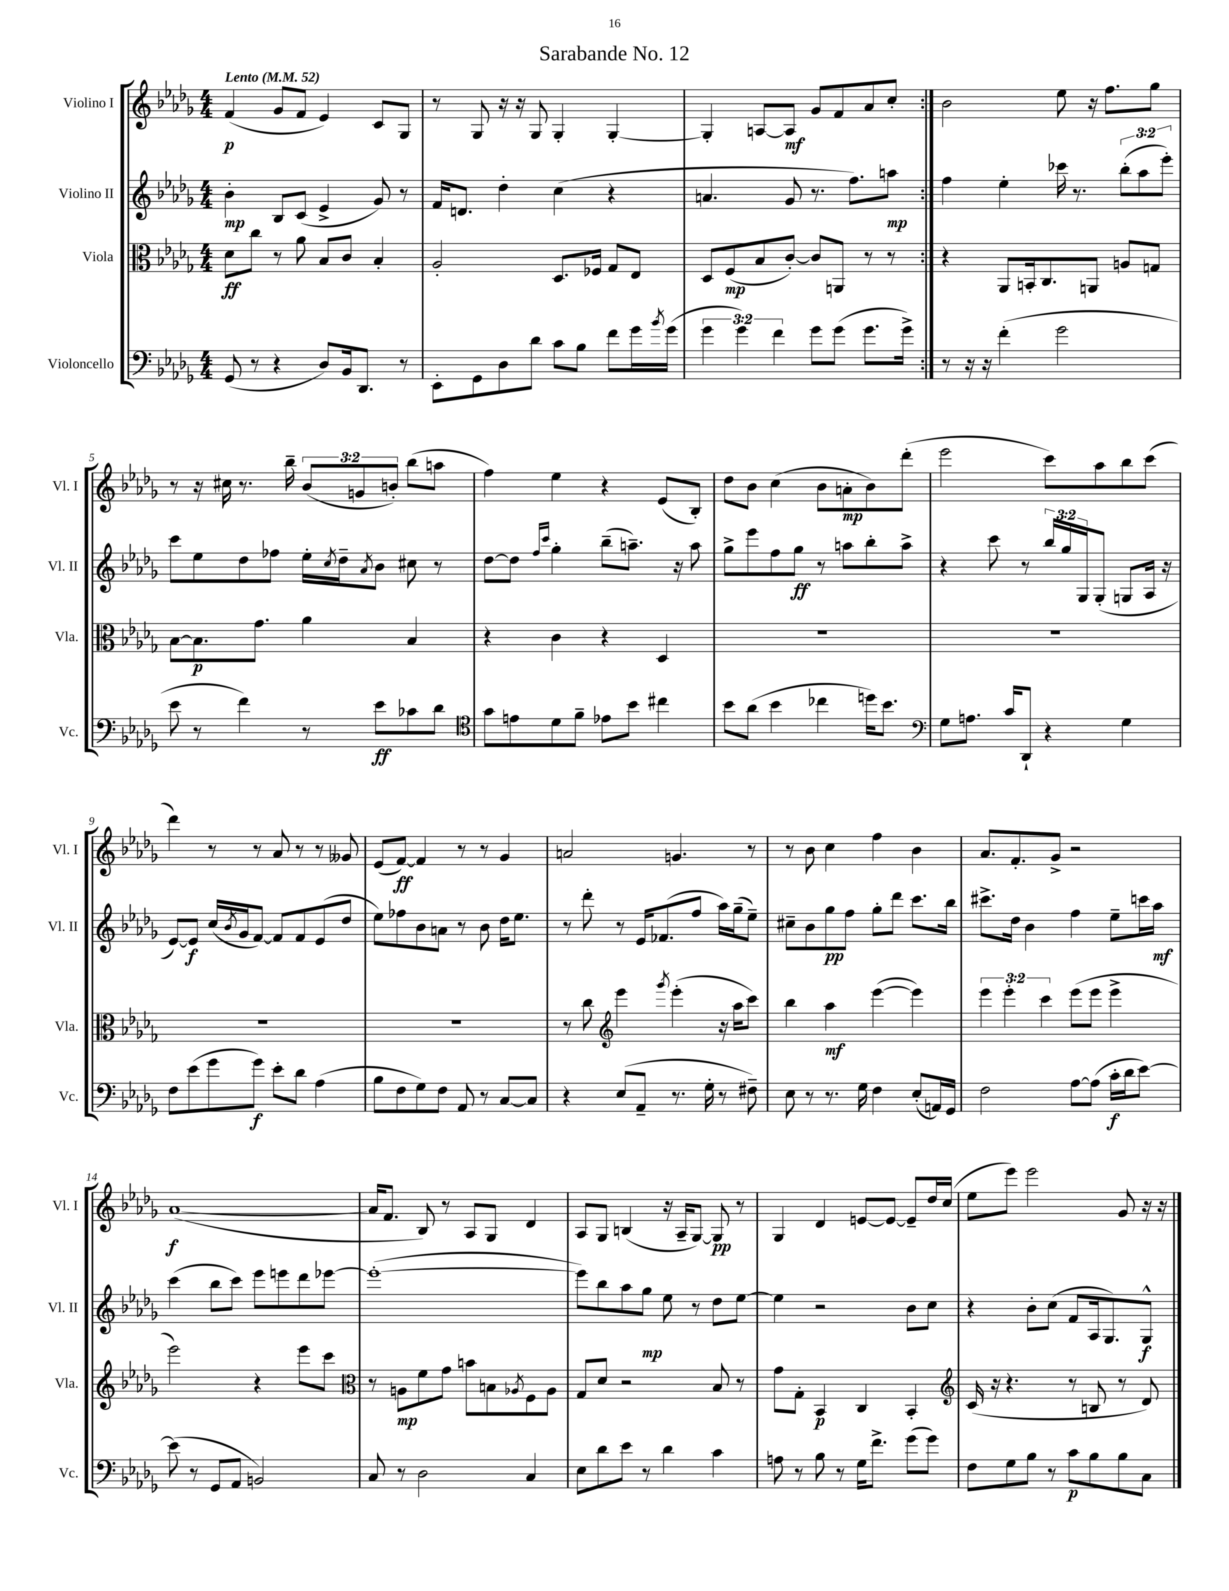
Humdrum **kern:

**kern	**kern	**kern	**kern
*staff4	*staff3	*staff2	*staff1
*clefF4	*clefC3	*clefG2	*clefG2
*k[b-e-a-d-g-]	*k[b-e-a-d-g-]	*k[b-e-a-d-g-]	*k[b-e-a-d-g-]
*M4/4	*M4/4	*M4/4	*M4/4
*MM52	*MM52	*MM52	*MM52
(8GG-	8d-	4b-'	(4f
8r	8cc	.	.
4r	8r	8B-	8g-
.	8a-	(8c	8f
8D-)	8B-	4e-^	4e-)
16BB-	8c	.	.
8.DD-	.	.	.
.	4B-'	8g-)	8c
8r	.	8r	8G-
=	=	=	=
8EE-'	2A-'	16f	8r
.	.	8.d	.
8GG-	.	.	8G-
8D-	.	4dd-'	16r
.	.	.	16r
8d-	.	.	8G-
8c	8.D-	(4cc	4G-'
8B-	.	.	.
.	16F-	.	.
8f	8G-	4r	[4G-'
16g-	8E-	.	.
8qb-	.	.	.
(16g-	.	.	.
=	=	=	=
6g-	8D-	4.a	4G-']
.	(8F	.	.
6g-)	.	.	.
.	8B-	.	[8A
6f	.	.	.
.	[8c')	8g-	8A]
8g-	8c]	8.r	8g-
(8g-	8AA	.	8f
.	.	8.ff)	.
8.g-	8r	.	8a-
.	8r	8aa	8cc'
16g-^)	.	.	.
=:|!	=:|!	=:|!	=:|!
8r	4r	4ff	2b-
16r	.	.	.
16r	.	.	.
(4f'	8AA-	4ee-'	.
.	16BB'	.	.
.	8.C	.	.
2g-	.	16ccc-	8ee-
.	.	8.r	.
.	8AA	.	16r
.	.	.	8.ff
.	8A	(12bb-'	.
.	.	12aa-	.
.	8G	.	8gg-
.	.	12eee-')	.
=	=	=	=
8e-	[8B-	8ccc	8r
8r	8.B-]	8ee-	16r
.	.	.	16cc#
4f)	.	8dd-	8.r
.	8.g-	.	.
.	.	8ff-	.
.	.	.	16bb-~
8r	4a-	16ee-'	(12b-
.	.	8qcc	.
.	.	16dd-~	.
.	.	.	12g
.	.	8qa-	.
8e-	.	8b-	.
.	.	.	12b')
8c-	4B-	8cc#	(8bb-
8d-	.	8r	8aa
=	=	=	=
*clefC4	*	*	*
8g-	4r	[8dd-	4ff)
8e	.	8dd-]	.
.	.	16qqff	.
.	.	16qqccc	.
8d-	4c	4gg-'	4ee-
8f~	.	.	.
8e-	4r	(8bb-~	4r
8b-	.	8.aa~)	.
4cc#	4D-	.	(8e-
.	.	16r	.
.	.	8aa	8B-')
=	=	=	=
8b-	1r	8gg-^	8dd-
(8a-	.	8eee-	8b-
4b-	.	8ff	(4cc
.	.	8gg-	.
4cc-	.	8r	8b-
.	.	8aa	8a'
16dd)	.	8bb-'	8b-)
8.b-	.	.	.
.	.	8aa^	(8ddd-'
=	=	=	=
*clefF4	*	*	*
8G-	1r	4r	2eee-
8.A	.	.	.
.	.	8ccc	.
16c	.	.	.
8DD-`	.	8r	.
4r	.	24bb-	8ccc)
.	.	24gg-	.
.	.	24G-	.
.	.	(8G-'	8aa-
4G-	.	8G	8bb-
.	.	16A-	(8ccc
.	.	16r	.
=	=	=	=
8F	1r	[8e-)	4ddd-)
(8e-	.	8e-]	.
8g-	.	(16cc	8r
.	.	8qb-	.
.	.	16g-	.
8g-)	.	[8f)	8r
8e-'	.	8f]	8a-
8d-	.	8f	8r
(4A-	.	(8e-	8r
.	.	8dd-	8g--
=	=	=	=
8B-	1r	8ee-)	(8e-
8F	.	8ff-	[8f)
8G-)	.	8b-	4f]
8F	.	8a	.
8AA-	.	8r	8r
8r	.	8b-	8r
[8C	.	16dd-	4g-
.	.	8.ee-	.
8C]	.	.	.
=	=	=	=
4r	8r	8r	2a
.	8cc	8ddd-'	.
*	*clefG2	*	*
(8E-	4eee-	8r	.
8AA-~	.	16e-	.
.	.	(8.f-	.
.	8qggg-	.	.
8.r	(4eee-'	.	4.g
.	.	8ff	.
16G-'	.	.	.
8r	16r	16aa-)	.
.	16aa-	(16gg-~	.
8F#~)	8ccc)	8ee-~)	8r
=	=	=	=
8E-	4bb-	8cc#~	8r
8r	.	8b-	8b-
8.r	4aa-	8gg-	4cc
.	.	8ff	.
16G-	.	.	.
4F	([4eee-	8gg-'	4ff
.	.	8ddd-	.
(8E-'	4eee-])	8.ccc	4b-
16AA)	.	.	.
16GG-	.	16bb-	.
=	=	=	=
2F	6eee-	8.ccc#^	8.a-
.	6eee-'	.	.
.	.	16dd-	8.f'
.	.	4b-	.
.	6ccc	.	.
.	.	.	8g-^
[8A-	(8eee-	4ff	2r
(8A-]	8eee-	.	.
16c'	4eee-^	8ee-~	.
16d-	.	.	.
[8e-)	.	16ccc	.
.	.	16aa-	.
=	=	=	=
(8e-]	2eee-)	(4ccc	([1a-
8r	.	.	.
8GG-	.	8bb-	.
8AA-	.	8ccc)	.
2BB)	4r	8eee-	.
.	.	8eee	.
.	8eee-	8ddd-	.
.	8ccc	[8eee-	.
=	=	=	=
*	*clefC3	*	*
8C	8r	(1eee-'_	16a-]
.	.	.	8.f
8r	8A	.	.
2D-	8f	.	8B-)
.	8g-	.	8r
.	8b	.	8A-
.	8B	.	8G-
.	8qA-	.	.
4C	8F	.	4d-
.	8A-	.	.
=	=	=	=
8E-	8G-	8eee-])	8A-
8d-	8d-	8bb-	8G-
8e-	2r	8aa-	(4B
8r	.	8gg-	.
4d-	.	8ee-	16r
.	.	.	16A-~
.	.	8r	[8G-)
4c	8B-	8dd-	8G-]
.	8r	[8ee-	8r
=	=	=	=
8A	8g-	4ee-]	4G-
8r	8G-'	.	.
8B-	4BB-	2r	4d-
8r	.	.	.
16G-	4C	.	[8e
8.f^	.	.	.
.	.	.	8e_
(8g-	4BB-'	8b-	8e~]
8g-)	.	8cc	16dd-
.	.	.	(16cc
=	=	=	=
*	*clefG2	*	*
8F	(16c	4r	8ee-
.	16r	.	.
8G-	4.r	.	8eee-)
8B-	.	8b-'	2eee-
8r	.	(8cc	.
8c	8r	8f	.
8B-	8B	16A-	.
.	.	8.G-)	.
8B-	8r	.	8g-
8C	8d-)	8G-^^	16r
.	.	.	16r
==	==	==	==
*-	*-	*-	*-
